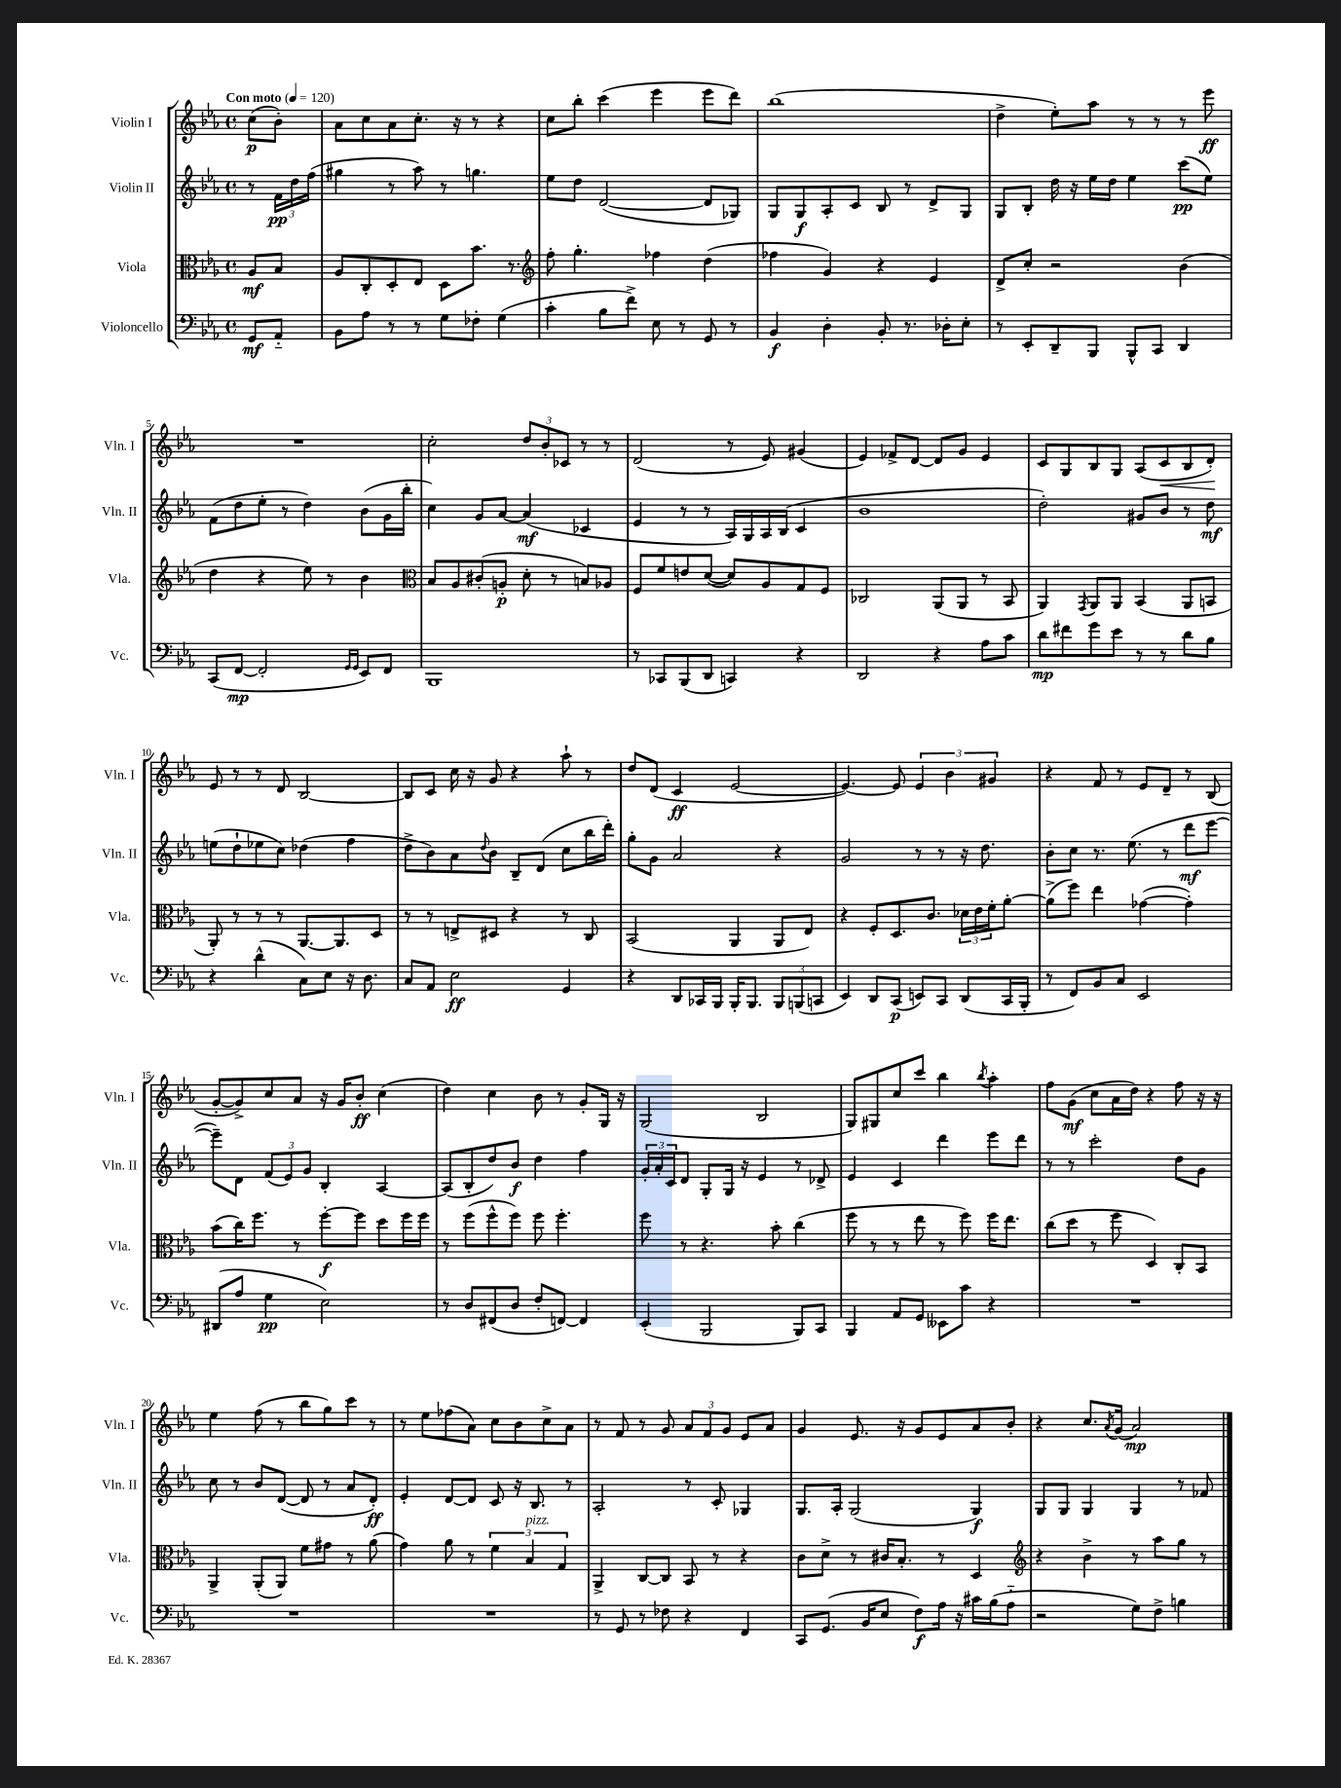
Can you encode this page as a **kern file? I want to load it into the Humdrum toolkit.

**kern	**dynam	**kern	**dynam	**kern	**dynam	**kern	**dynam
*part4	*part4	*part3	*part3	*part2	*part2	*part1	*part1
*staff4	*staff4	*staff3	*staff3	*staff2	*staff2	*staff1	*staff1
*I"Violoncello	*	*I"Viola	*	*I"Violin II	*	*I"Violin I	*
*I'Vc.	*	*I'Vla.	*	*I'Vln. II	*	*I'Vln. I	*
*clefF4	*	*clefC3	*	*clefG2	*	*clefG2	*
*k[b-e-a-]	*	*k[b-e-a-]	*	*k[b-e-a-]	*	*k[b-e-a-]	*
*M4/4	*	*M4/4	*	*M4/4	*	*M4/4	*
*met(c)	*	*met(c)	*	*met(c)	*	*met(c)	*
*MM120	*	*MM120	*	*MM120	*	*MM120	*
=	=	=	=	=	=	=	=
!	!	!	!	!	!	!LO:TX:a:B:t=Con moto	!
8GG/L	mf	8A-/L	mf	8r	.	(8cc\L	p
8AA-/J	.	8B-/J	.	24f\LL	pp	8b-'\J)	.
.	.	.	.	24dd\	.	.	.
.	.	.	.	(24ff\JJ	.	.	.
=1	=1	=1	=1	=1	=1	=1	=1
8BB-\L	.	8A-/L	.	4gg#X\	.	8a-\L	.
8A-\J	.	8C'/	.	.	.	8cc\	.
8r	.	8D'/	.	8r	.	8a-\	.
8r	.	8E-/J	.	8aa-\)	.	8.cc'\J	.
8G\L	.	8D\L	.	8r	.	.	.
.	.	.	.	.	.	16r	.
8F-X'\J	.	8.b-\J	.	4.ggn\	.	8r	.
(4G\	.	.	.	.	.	4r	.
.	.	8.r	.	.	.	.	.
=2	=2	=2	=2	=2	=2	=2	=2
*	*	*clefG2	*	*	*	*	*
4c'\	.	8ff'\	.	8ee-\L	.	8cc\L	.
.	.	4.gg'\	.	8dd\J	.	8bb-'\J	.
8B-\L	.	.	.	([2d/	.	(4ccc\	.
8f^\J)	.	.	.	.	.	.	.
8E-\	.	4ff-X\	.	.	.	4eee-\	.
8r	.	.	.	.	.	.	.
8GG/	.	(4dd\	.	8d/L]	.	8eee-\L	.
8r	.	.	.	8G-X/J)	.	8ddd\J)	.
=3	=3	=3	=3	=3	=3	=3	=3
4BB-/	f	4ff-X\	.	8G/L	.	(1bb-	.
.	.	.	.	8G/	f	.	.
4D'\	.	4g/)	.	8A-'/	.	.	.
.	.	.	.	8c/J	.	.	.
8BB-'/	.	4r	.	8B-/	.	.	.
8.r	.	.	.	8r	.	.	.
.	.	4e-/	.	8d^/L	.	.	.
16D-X'\KL	.	.	.	.	.	.	.
8E-'\J	.	.	.	8G/J	.	.	.
=4	=4	=4	=4	=4	=4	=4	=4
8r	.	8d^/L	.	8G/L	.	4dd^\	.
8EE-'/L	.	8cc'/J	.	8B-'/J	.	.	.
8DD~/	.	2r	.	16dd\	.	8ee-'\L)	.
.	.	.	.	16r	.	.	.
8BBB-/J	.	.	.	16ee-\LL	.	8aa-\J	.
.	.	.	.	16dd\JJ	.	.	.
8BBB-^^/L	.	.	.	4ee-\	.	8r	.
8CC/J	.	.	.	.	.	8r	.
4DD/	.	(4b-\	.	(8ccc\L	pp	8r	.
.	.	.	.	8ee-\J)	.	8eee-\	ff
!!LO:LB:g=z
=5	=5	=5	=5	=5	=5	=5	=5
(8CC/L	.	4dd\	.	(8f\L	.	1r	.
[8FF/J	mp	.	.	8dd\	.	.	.
2FF'/]	.	4r	.	8ee-'\J	.	.	.
.	.	.	.	8r	.	.	.
.	.	8ee-\)	.	4dd\)	.	.	.
.	.	8r	.	.	.	.	.
16qqGG/LL	.	.	.	.	.	.	.
16qqGG/JJ	.	.	.	.	.	.	.
8EE-/L)	.	4b-\	.	(8b-\L	.	.	.
8FF/J	.	.	.	16g\L	.	.	.
.	.	.	.	16bb-'\JJ	.	.	.
=6	=6	=6	=6	=6	=6	=6	=6
*	*	*clefC3	*	*	*	*	*
1BBB-	.	8B-/L	.	4cc\)	.	2cc'\	.
.	.	8A-/	.	.	.	.	.
.	.	(8c#X'/	.	8g/L	.	.	.
.	.	8An'/J	p	[8a-/J	.	.	.
.	.	8d'\	.	(4a-/]	mf	12dd/L	.
.	.	.	.	.	.	12b-'/	.
.	.	8r	.	.	.	.	.
.	.	.	.	.	.	12c-X/J	.
.	.	8Bn/L)	.	4c-X/	.	8r	.
.	.	8A-X/J	.	.	.	8r	.
=7	=7	=7	=7	=7	=7	=7	=7
8r	.	8F/L	.	4e-/	.	(2d/	.
8CC-X/L	.	8f/	.	.	.	.	.
(8BBB-/	.	8en/	.	8r	.	.	.
8DD/J	.	([8d/J	.	8r	.	.	.
4CCn/)	.	8d/L])	.	16A-/LL)	.	8r	.
.	.	.	.	16G/	.	.	.
.	.	8A-/	.	16A-/	.	8e-/)	.
.	.	.	.	(16B-/JJ	.	.	.
4r	.	8G/	.	4c/	.	(4g#X/	.
.	.	8F/J	.	.	.	.	.
=8	=8	=8	=8	=8	=8	=8	=8
2DD/	.	2C-X/	.	1b-	.	4e-/)	.
.	.	.	.	.	.	8f-X^/L	.
.	.	.	.	.	.	[8d/J	.
4r	.	(8AA-/L	.	.	.	8d/L]	.
.	.	8AA-/J	.	.	.	8g/J	.
8A-\L	.	8r	.	.	.	4e-/	.
8c\J	.	8BB-/	.	.	.	.	.
=9	=9	=9	=9	=9	=9	=9	=9
8d\L	mp	4AA-/)	.	2dd'\)	.	8c/L	.
8f#X\	.	.	.	.	.	8G/	.
.	.	8qGG/	.	.	.	.	.
8g\	.	8AA-/L	.	.	.	8B-/	.
8e-\J	.	8AA-/J	.	.	.	8G/J	.
8r	.	(4BB-/	.	8g#X/L	.	(8A-/L	.
!	!	!	!	!	!	!	!LO:HP:b
8r	.	.	.	8b-/J	.	8c/	<
8d\L	.	8AA-/L	.	8r	.	8B-/	.
8B-\J	.	8BBn/J	.	8dd\	mf	8d'/J)	.
.	.	.	.	.	.	.	[
!!LO:LB:g=z
=10	=10	=10	=10	=10	=10	=10	=10
4r	.	8AA-'/)	.	(8een\L	.	8e-/	.
.	.	8r	.	8dd`\	.	8r	.
(4d^^\	.	8r	.	8ee-X\	.	8r	.
.	.	8r	.	8cc\J)	.	8d/	.
8C\L)	.	[8.AA-/L	.	(4dd-X\	.	[2B-/	.
8E-\J	.	.	.	.	.	.	.
.	.	8.AA-/]	.	.	.	.	.
16r	.	.	.	4ff\	.	.	.
8.D\	.	.	.	.	.	.	.
.	.	8D/J	.	.	.	.	.
=11	=11	=11	=11	=11	=11	=11	=11
8C/L	.	8r	.	8dd^\L	.	8B-/L]	.
8AA-/J	.	8r	.	8b-\)	.	8c/J	.
2E-\	ff	8En^/L	.	8a-\	.	16cc\	.
.	.	.	.	.	.	16r	.
.	.	.	.	8qqdd/	.	.	.
.	.	8D#X/J	.	8b-\J	.	8g/	.
.	.	4r	.	8B-~/L	.	4r	.
.	.	.	.	(8d/J	.	.	.
4GG/	.	8r	.	8cc\L	.	8aa-`\	.
.	.	8C/	.	16bb-\L	.	8r	.
.	.	.	.	16ddd'\JJ)	.	.	.
=12	=12	=12	=12	=12	=12	=12	=12
4r	.	(2BB-/	.	8gg'\L	.	8dd/L	.
.	.	.	.	8g\J	.	(8d/J	.
8DD/L	.	.	.	2a-/	.	4c/	ff
16CC-X/L	.	.	.	.	.	.	.
16BBB-/JJ	.	.	.	.	.	.	.
16BBB-'/KL	.	4AA-/	.	.	.	[2e-/	.
8.BBB-/J	.	.	.	.	.	.	.
12BBB-/L	.	8AA-/L	.	4r	.	.	.
(12BBBn/	.	.	.	.	.	.	.
.	.	8E-/J)	.	.	.	.	.
12CCn/J	.	.	.	.	.	.	.
=13	=13	=13	=13	=13	=13	=13	=13
4EE-/)	.	4r	.	2g/	.	4.e-/_)	.
8DD/L	.	8F'/L	.	.	.	.	.
(8CC/J	p	8.D/	.	.	.	8e-/]	.
8EEn/L)	.	.	.	8r	.	6e-/	.
.	.	8.c/J	.	.	.	.	.
8CC/J	.	.	.	8r	.	.	.
.	.	.	.	.	.	6b-\	.
(8DD/L	.	24d-X\LL	.	16r	.	.	.
.	.	24e-\	.	.	.	.	.
.	.	.	.	8.dd\	.	.	.
.	.	24f'\J	.	.	.	6g#X/	.
16CC/L	.	[8a-'\J	.	.	.	.	.
16BBB-'/JJ	.	.	.	.	.	.	.
=14	=14	=14	=14	=14	=14	=14	=14
8r	.	(8a-^\L]	.	8b-'\L	.	4r	.
8FF/L)	.	8ff\J)	.	8cc\J	.	.	.
8BB-/	.	4ee-\	.	8.r	.	8f/	.
8C/J	.	.	.	.	.	8r	.
.	.	.	.	(8.ee-\	.	.	.
2EE-/	.	([4g-X\	.	.	.	8e-/L	.
.	.	.	.	8r	.	8d~/J	.
.	.	4g-'\])	.	8ddd\L	mf	8r	.
.	.	.	.	[8eee-\J	.	(8B-/	.
!!LO:LB:g=z
=15	=15	=15	=15	=15	=15	=15	=15
(8DD#X/L	.	(8b-\L	.	8eee-~\L])	.	[8g'/L	.
8A-/J	.	16cc\K)	.	8d\J	.	8g^/])	.
.	.	8.ff\J	.	.	.	.	.
4G\	pp	.	.	(12f/L	.	8cc/	.
.	.	.	.	12e-/)	.	.	.
.	.	8r	.	.	.	8a-/J	.
.	.	.	.	12g/J	.	.	.
2E-\)	.	[8ff'\L	f	4B-'/	.	16r	.
.	.	.	.	.	.	16g/KL	.
.	.	8ff\J]	.	.	.	8b-'/J	ff
.	.	8dd\L	.	[4A-/	.	(4cc\	.
.	.	16ff\L	.	.	.	.	.
.	.	16ff\JJ	.	.	.	.	.
=16	=16	=16	=16	=16	=16	=16	=16
8r	.	8r	.	(8A-/L]	.	4dd\)	.
8D/L	.	(8ff\L	.	8B-'/	.	.	.
(8FF#X/	.	8ff^^\	.	8dd/)	.	4cc\	.
8D/J	.	8ff\J)	.	8b-/J	f	.	.
8F'/L	.	8ff\	.	4dd\	.	8b-\	.
[8FFn/J)	.	4.ff'\	.	.	.	8r	.
4FF/]	.	.	.	4ff\	.	8g'/L	.
.	.	.	.	.	.	16G/Jk	.
.	.	.	.	.	.	16r	.
=17	=17	=17	=17	=17	=17	=17	=17
(4EE-'/	.	8ff\	.	24g'/LL	.	(2G/	.
.	.	.	.	24a-'/	.	.	.
.	.	.	.	24c/J	.	.	.
.	.	8r	.	8d/J	.	.	.
2BBB-/	.	4.r	.	8G'/L	.	.	.
.	.	.	.	16G/Jk	.	.	.
.	.	.	.	16r	.	.	.
.	.	.	.	4e-/	.	2B-/	.
.	.	8b-'\	.	.	.	.	.
8BBB-/L)	.	(4cc\	.	8r	.	.	.
8CC/J	.	.	.	8d-X^/	.	.	.
=18	=18	=18	=18	=18	=18	=18	=18
4BBB-/	.	8ff\	.	4e-/	.	8G/L)	.
.	.	8r	.	.	.	8G#X/	.
8AA-/L	.	8r	.	4c/	.	8cc/	.
8GG/J	.	8ee-\	.	.	.	8ccc/J	.
8EE--X\L	.	8r	.	4ddd\	.	4bb-\	.
8c\J	.	8ff\)	.	.	.	.	.
.	.	.	.	.	.	8qbb-/	.
4r	.	16ff\KL	.	8eee-\L	.	4aa-'\	.
.	.	8.ee-\J	.	.	.	.	.
.	.	.	.	8ddd\J	.	.	.
=19	=19	=19	=19	=19	=19	=19	=19
1r	.	(8cc\L	.	8r	.	8ff\L	.
.	.	8dd\J	.	8r	.	(8g\J	mf
.	.	8r	.	2ccc'\	.	8cc\L	.
.	.	8ff\	.	.	.	16a-\L	.
.	.	.	.	.	.	16dd\JJ)	.
.	.	4D/)	.	.	.	4r	.
.	.	8C'/L	.	8dd\L	.	8ff\	.
.	.	8BB-/J	.	8g\J	.	16r	.
.	.	.	.	.	.	16r	.
!!LO:LB:g=z
=20	=20	=20	=20	=20	=20	=20	=20
1r	.	4AA-^/	.	8cc\	.	4ee-\	.
.	.	.	.	8r	.	.	.
.	.	(8AA-'/L	.	8b-/L	.	(8ff\	.
.	.	8AA-/J)	.	([8d/J	.	8r	.
.	.	8f\L	.	8d/]	.	8bb-\L	.
.	.	8g#X\J	.	8r	.	8gg\)	.
.	.	8r	.	8a-/L	.	8ccc\J	.
.	.	(8a-\	.	8d'/J)	ff	8r	.
=21	=21	=21	=21	=21	=21	=21	=21
1r	.	4g\)	.	4e-'/	.	8r	.
.	.	.	.	.	.	8ee-\L	.
.	.	8a-\	.	[8d/L	.	(8ff-X\	.
.	.	8r	.	8d/J]	.	8a-\J)	.
.	.	6f\	.	8c/	.	8cc\L	.
.	.	.	.	16r	.	8b-\	.
!	!	!LO:TX:a:i:t=pizz.	!	!	!	!	!
.	.	6B-/	.	.	.	.	.
.	.	.	.	8.B-/	.	.	.
.	.	.	.	.	.	8cc^\	.
.	.	6G/	.	.	.	.	.
.	.	.	.	8r	.	8a-\J	.
=22	=22	=22	=22	=22	=22	=22	=22
8r	.	4AA-^/	.	2A-'/	.	8r	.
8GG/	.	.	.	.	.	8f/	.
8r	.	[8C/L	.	.	.	8r	.
8F-X\	.	8C/J]	.	.	.	8g/	.
4r	.	8BB-/	.	8r	.	12a-/L	.
.	.	.	.	.	.	12f/	.
.	.	8r	.	8c'/	.	.	.
.	.	.	.	.	.	12g/J	.
4FF/	.	4r	.	4G-X/	.	8e-/L	.
.	.	.	.	.	.	8a-/J	.
=23	=23	=23	=23	=23	=23	=23	=23
8CC/L	.	8c\L	.	8.G/L	.	4g/	.
(8.GG/J	.	8d^\J	.	.	.	.	.
.	.	.	.	16A-'/Jk	.	.	.
.	.	8r	.	(2G/	.	8.e-/	.
16BB-/KL	.	.	.	.	.	.	.
8E-/J	.	16c#X/KL	.	.	.	.	.
.	.	8.B-'/J	.	.	.	16r	.
8F\L)	f	.	.	.	.	8g/L	.
16A-\Jk	.	8r	.	.	.	8e-/	.
16r	.	.	.	.	.	.	.
16c#X\LL	.	4D/	.	4G/)	f	8a-/	.
(16B-\J	.	.	.	.	.	.	.
8A-\J	.	.	.	.	.	8b-'/J	.
=24	=24	=24	=24	=24	=24	=24	=24
*	*	*clefG2	*	*	*	*	*
2r	.	4r	.	8G/L	.	4r	.
.	.	.	.	8G/J	.	.	.
.	.	4b-^\	.	4G/	.	8.cc/L	.
.	.	.	.	.	.	8qa-/	.
.	.	.	.	.	.	(16g/Jk	.
8G\L)	.	8r	.	4G/	.	2a-/)	mp
8F^\J	.	8aa-\L	.	.	.	.	.
4Bn\	.	8gg\J	.	8r	.	.	.
.	.	8r	.	8f-X/	.	.	.
==	==	==	==	==	==	==	==
*-	*-	*-	*-	*-	*-	*-	*-
